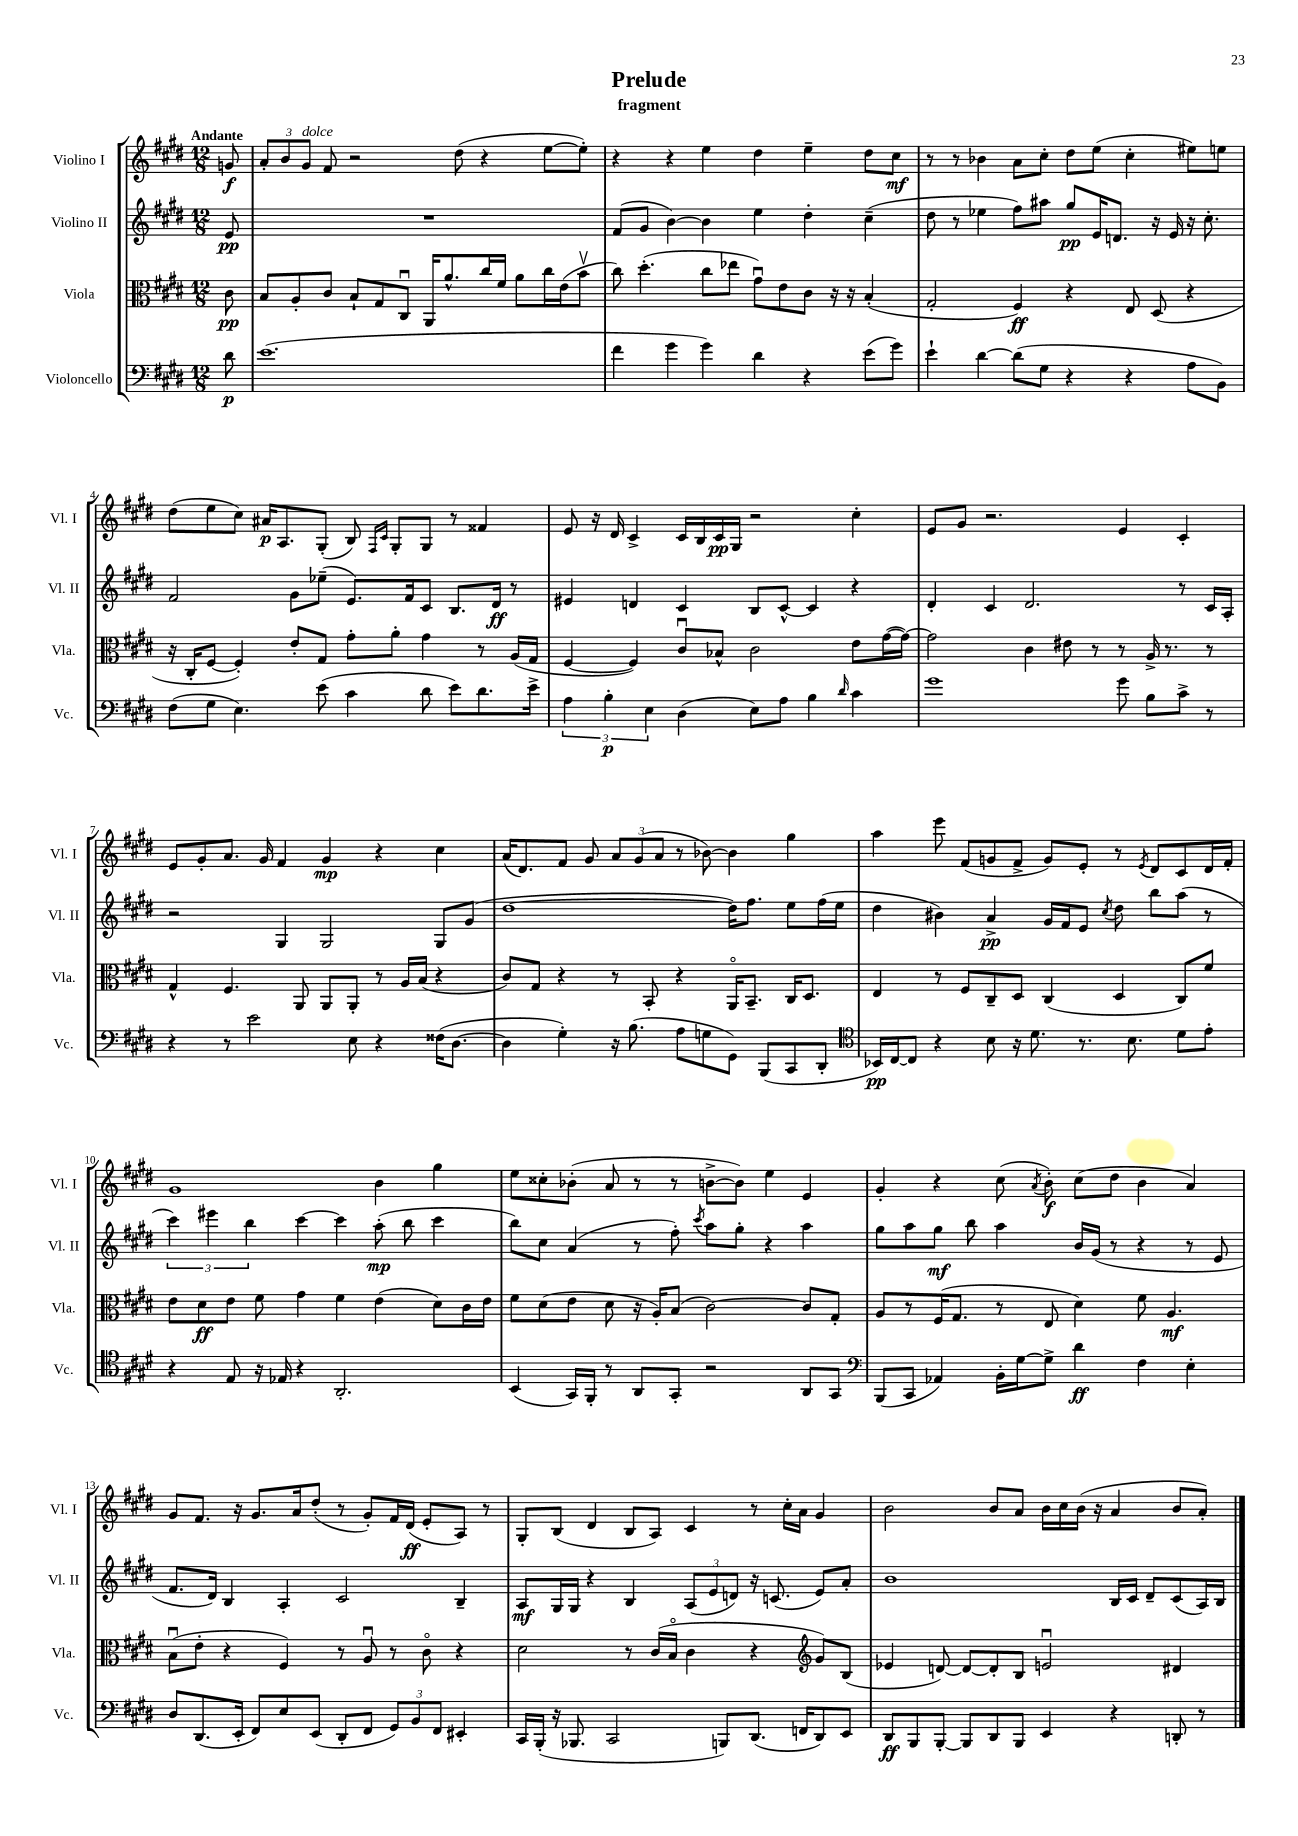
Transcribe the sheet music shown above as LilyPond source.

\header { title = "Prelude" subtitle = "fragment" }
<<
\new StaffGroup <<
\new Staff = "s0" \with { instrumentName = "Violino I" shortInstrumentName = "Vl. I" } {
    \clef treble \key e \major \numericTimeSignature \time 12/8 \partial 8 \tempo "Andante"
    \autoBeamOff g'8\f |
    \tuplet 3/2 { a'8[-. b'8 gis'8]^\markup { \italic "dolce" } } fis'8 r2 dis''8( r4 e''8[~ e''8]-.) |
    r4 r4 e''4 dis''4 e''4-- dis''8[ cis''8]\mf |
    r8 r8 bes'4 a'8[ cis''8]-. dis''8[ e''8]( cis''4-. eis''8[) e''8] |
    dis''8[( e''8 cis''8]) ais'16[\p a8. gis8]-.( b8) \grace { fis16[ cis'16] } gis8[-. gis8] r8 fisis'4 |
    e'8 r16 dis'16 cis'4-> cis'16[ b16 cis'16\pp gis16] r2 cis''4-. |
    e'8[ gis'8] r2. e'4 cis'4-. |
    e'8[ gis'8-. a'8.] gis'16 fis'4 gis'4\mp r4 cis''4 |
    a'16[( dis'8.) fis'8] gis'8 \tuplet 3/2 { a'8[ gis'8( a'8] } r8 bes'8~) bes'4 gis''4 |
    a''4 e'''8 fis'8[( g'8 fis'8]-> g'8[) e'8]-. r8 \acciaccatura { e'8 } dis'8[ cis'8 dis'16 fis'16]-. |
    gis'1 b'4 gis''4 |
    e''8[ cisis''8-. bes'8]-.( a'8 r8 r8 b'8[~-> b'8]) e''4 e'4 |
    gis'4-. r4 cis''8( \acciaccatura { a'8 } b'8-.\f) cis''8[( dis''8] b'4 a'4) |
    gis'8[ fis'8.] r16 gis'8.[ a'16 dis''8]-.( r8 gis'8[-.) fis'16 dis'16]\ff( e'8[-. a8]) r8 |
    gis8[-. b8]( dis'4 b8[ a8]) cis'4 r8 cis''16[-. a'16] gis'4 |
    b'2 b'8[ a'8] b'16[ cis''16 b'16]( r16 a'4 b'8[ a'8]-.) \bar "|." |
}
\new Staff = "s1" \with { instrumentName = "Violino II" shortInstrumentName = "Vl. II" } {
    \clef treble \key e \major \numericTimeSignature \time 12/8 \partial 8
    \autoBeamOff e'8\pp |
    R1. |
    fis'8[( gis'8] b'4~) b'4 e''4 dis''4-. cis''4--( |
    dis''8 r8 ees''4 fis''8[) ais''8] gis''8[\pp e'16 d'8.] r16 e'16 r16 cis''8.-. |
    fis'2 gis'8[ ees''8]--( e'8.[) fis'16 cis'8] b8.[ dis'16]\ff r8 |
    eis'4 d'4 cis'4 b8[ cis'8]~-^ cis'4 r4 |
    dis'4-. cis'4 dis'2. r8 cis'16[ a16]-. |
    r2 gis4 gis2 gis8[ gis'8]( |
    dis''1~ dis''16[) fis''8.] e''8[ fis''16( e''16] |
    dis''4 bis'4) a'4->\pp gis'16[ fis'16 e'8] \acciaccatura { cis''8 } dis''8 b''8[ a''8]( r8 |
    \tuplet 3/2 { cis'''4) eis'''4 b''4 } cis'''4~ cis'''4 a''8-.\mp( b''8 cis'''4 |
    b''8[) cis''8] a'4( r8 fis''8-.) \acciaccatura { cis'''8 } a''8[ gis''8]-. r4 a''4 |
    gis''8[ a''8 gis''8]\mf b''8 a''4 b'16[ gis'16]( r8 r4 r8 e'8 |
    fis'8.[ dis'16]) b4 a4-. cis'2 b4-- |
    a8[\mf gis16 gis16] r4 b4 \tuplet 3/2 { a8[( e'8 d'8]) } r16 c'8.( e'8[) a'8]-. |
    b'1 b16[ cis'16] dis'8[-- cis'8( a16) b16] \bar "|." |
}
\new Staff = "s2" \with { instrumentName = "Viola" shortInstrumentName = "Vla." } {
    \clef alto \key e \major \numericTimeSignature \time 12/8 \partial 8
    \autoBeamOff cis'8\pp |
    b8[ a8-. cis'8] b8[-! gis8 cis8]\downbow a,16[ a'8.-^ cis''16 fis'16] a'8[ cis''16 e'16( b'8]\upbow |
    cis''8) dis''4.-.( cis''8[ ees''8] gis'8[\downbow) e'8 cis'8] r16 r16 b4-.( |
    gis2-. fis4\ff) r4 e8 dis8( r4 |
    r16 cis16[-. fis8]~ fis4-.) e'8[-. gis8] gis'8[-. a'8]-. gis'4 r8 a16[( gis16] |
    fis4~ fis4) cis'8[\downbow bes8]-^ cis'2 e'8[ gis'16~( gis'16]~) |
    gis'2 cis'4 eis'8 r8 r8 a16-> r8. r8 |
    gis4-^ fis4. a,8 a,8[ a,8]-. r8 a16[ b16]( r4 |
    cis'8[) gis8] r4 r8 b,8-. r4 a,16[\flageolet b,8.]-- cis16[ dis8.] |
    e4 r8 fis8[ cis8-- dis8] cis4( dis4 cis8[) fis'8] |
    e'8[ dis'8\ff e'8] fis'8 gis'4 fis'4 e'4( dis'8[) cis'16 e'16] |
    fis'8[ dis'8( e'8] dis'8 r16 a16[-.) b8]( cis'2~) cis'8[ gis8]-. |
    a8[ r8 fis16( gis8.] r8 e8 dis'4) fis'8 a4.\mf |
    b8[\downbow( e'8]-. r4 fis4) r8 a8\downbow r8 cis'8\flageolet r4 |
    dis'2 r8 cis'16[( b16]\flageolet cis'4 r4 \clef treble gis'8[) b8]( |
    ees'4 d'8~) d'8[~ d'8-. b8] e'2\downbow dis'4 \bar "|." |
}
\new Staff = "s3" \with { instrumentName = "Violoncello" shortInstrumentName = "Vc." } {
    \clef bass \key e \major \numericTimeSignature \time 12/8 \partial 8
    \autoBeamOff dis'8\p |
    e'1.( |
    fis'4 gis'4 gis'4) dis'4 r4 e'8[( gis'8]) |
    e'4-! dis'4~ dis'8[( gis8] r4 r4 a8[ b,8]) |
    fis8[( gis8] e4.) e'8( cis'4 dis'8 e'8[) dis'8. e'16]-> |
    \tuplet 3/2 { a4 b4-.\p e4 } dis4( e8[) a8] b4 \grace { dis'16 } cis'4 |
    gis'1 gis'8 b8[ cis'8]-> r8 |
    r4 r8 e'2 e8 r4 fisis16[( dis8.]~ |
    dis4 gis4-.) r16 b8.( a8[ g8 gis,8]) b,,8[( cis,8 dis,8]-. |
    \clef tenor bes,16[\pp) cis16~ cis8] r4 b8 r16 dis'8. r8. b8. dis'8[ e'8]-. |
    r4 e8 r16 ees16 r4 a,2.-. |
    b,4( gis,16[) fis,16]-. r8 a,8[ gis,8]-. r2 a,8[ gis,8] |
    \clef bass b,,8[( cis,8] aes,4) b,16[-. gis16~ gis8]-> dis'4\ff fis4 e4-. |
    dis8[ dis,8.( e,16]-. fis,8[) e8 e,8]( dis,8[-. fis,8] \tuplet 3/2 { gis,8[) b,8 fis,8] } eis,4-. |
    cis,16[ b,,16]-.( r16 bes,,8. cis,2 b,,8[) dis,8.]( f,16[ dis,8) e,8] |
    dis,8[\ff b,,8 b,,8]~-. b,,8[ dis,8 b,,8] e,4 r4 d,8-. r8 \bar "|." |
}
>>
>>
